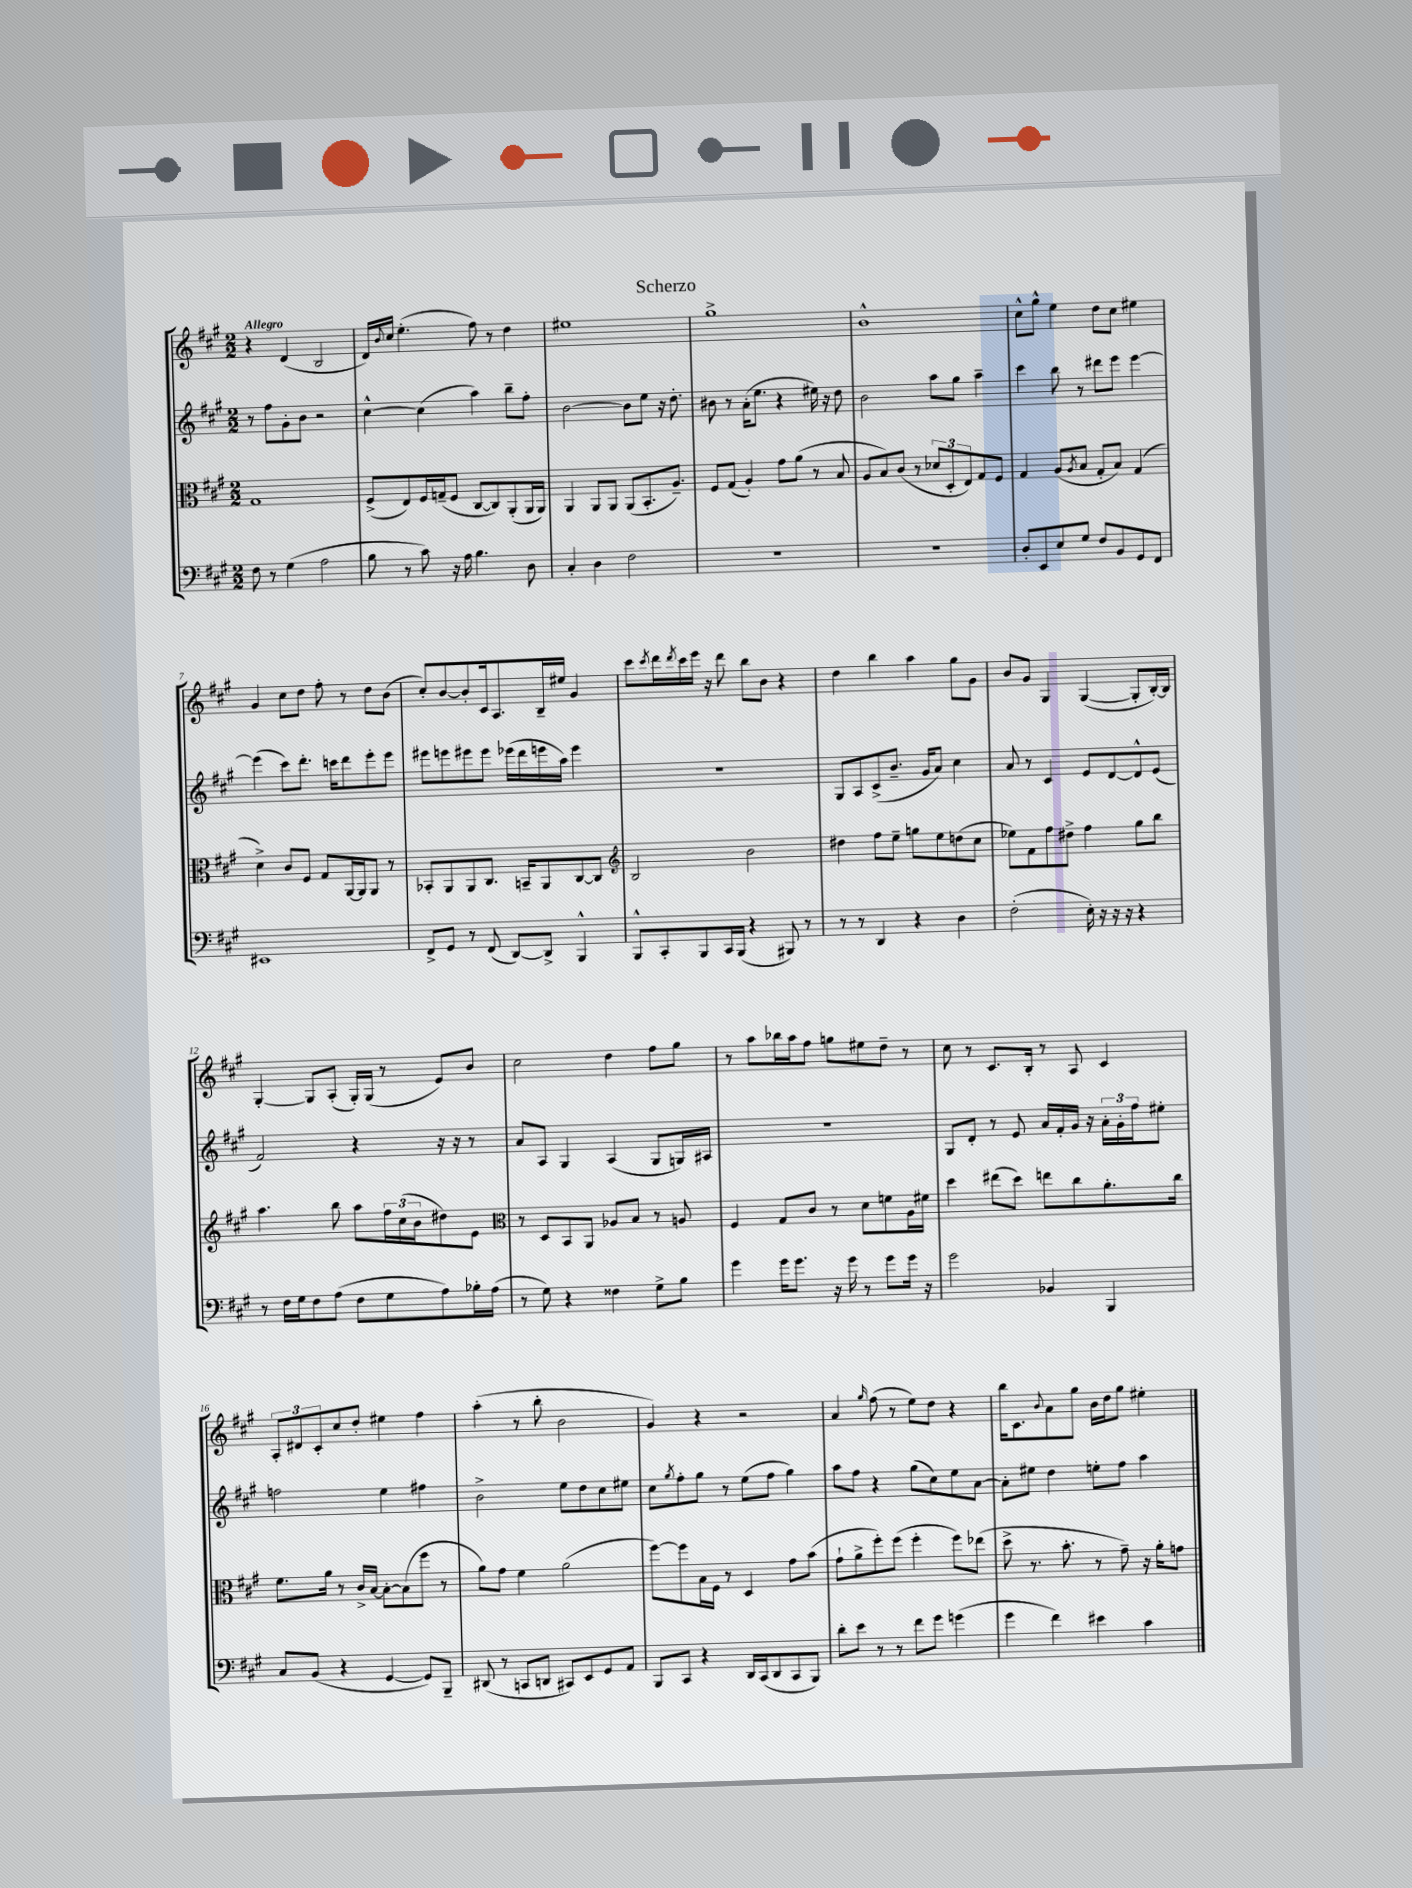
\header { title = "Scherzo" }
<<
\new StaffGroup <<
\new Staff = "s0" {
    \clef treble \key a \major \numericTimeSignature \time 2/2 \tempo "Allegro"
    r4 d'4( b2 |
    d'16) \appoggiatura { b'8 } cis''16 e''4.-.( fis''8) r8 d''4 |
    eis''1 |
    gis''1-> |
    b'1-^ |
    cis''8-^ gis''8-^ e''4 d''8 cis''8 eis''4 |
    gis'4 cis''8 d''8 fis''8-. r8 d''8 b'8( |
    cis''8-.) b'8~ b'8-. cis'16 a8. b16-- eis''16 gis'4 |
    cis'''8 \acciaccatura { cis'''8 } d'''16 \acciaccatura { d'''8 } cis'''16 e'''16 r16 d'''8 b''8 b'8 r4 |
    d''4 b''4 a''4 gis''8 gis'8 |
    b'8 gis'8 gis4 gis4~( gis8-. b16~-.) b16 |
    gis4~-. gis8 a8-.( gis16-.) gis16( r8 e'8) b'8 |
    cis''2 d''4 fis''8 gis''8 |
    r8 a''8 bes''16 a''16 fis''8 g''8 eis''8 d''8-- r8 |
    cis''8 r8 cis'8. b16-. r8 a8 cis'4 |
    \tuplet 3/2 { a8-. dis'8 cis'8-. } cis''8 d''8-. eis''4 fis''4 |
    a''4-.( r8 b''8-. b'2 |
    gis'4) r4 r2 |
    a'4 \grace { gis''16 } fis''8( r8 e''8) d''8 r4 |
    b''16 cis'8. \appoggiatura { b'8 } a'8 gis''8 b'16 d''16 gis''8 eis''4-. \bar "|." |
}
\new Staff = "s1" {
    \clef treble \key a \major \numericTimeSignature \time 2/2
    r8 fis''8 gis'8-. b'8 r2 |
    cis''4~-^ cis''4( a''4) b''8-- fis''8-. |
    b'2~ b'8 e''8 r16 d''8.-. |
    bis'8 r8 a'16-.( e''8. r4 eis''16) r16 d''8 |
    b'2 a''8 gis''8 a''4-- |
    cis'''4 b''8 r8 dis'''8 e'''8 e'''4~ |
    e'''4( cis'''8) d'''8.-. c'''16 d'''8 e'''8-. e'''8 |
    eis'''8 e'''8 eis'''8 eis'''8 ees'''16( d'''16 e'''16 a''16) e'''4 |
    R1 |
    gis8 a8 cis'8->( b'8.-- gis'16 a'8) cis''4 |
    a'8 r8 cis'4 e'8 d'8~ d'8-^ e'8( |
    fis'2) r4 r16 r16 r8 |
    a'8 a8 gis4 a4( gis8 g16) ais16 |
    r1 |
    gis8 d'8-. r8 e'8 a'16 fis'16-. gis'16 r16 \tuplet 3/2 { a'16-. gis'16-. fis''16 } eis''8-. |
    f''2 e''4 fis''4 |
    b'2-> e''8 d''8 cis''8 eis''8 |
    cis''8 \acciaccatura { gis''8 } fis''8-. gis''8 r8 e''8( fis''8 gis''4) |
    a''8 fis''8 r4 gis''8( cis''8) e''8 a'8~ |
    a'8-. eis''8 d''4 e''8-. fis''8 a''4 \bar "|." |
}
\new Staff = "s2" {
    \clef alto \key a \major \numericTimeSignature \time 2/2
    gis1 |
    fis8->( e8) fis16 g16--( fis8 cis8~ cis8) a,8-.( a,16 a,16) |
    a,4 a,8 a,8 a,8( b,8.-. a8.--) |
    fis8 gis8( a4-.) gis'8 a'8( r8 b8 |
    a8 b8) cis'8( r8 \tuplet 3/2 { des'8 d8-. e8) } gis8 fis8 |
    gis4 a8( \acciaccatura { a8 } b8 gis8-. b8) gis4( |
    d'4->) cis'8 fis8 gis8 a,16~ a,16 a,8 r8 |
    bes,8-. a,8 a,8 cis8. b,16-- a,8 cis8~ cis8 |
    \clef treble b2 b'2 |
    dis''4 fis''8 e''8-- g''8 e''8 d''8( cis''8 |
    ees''8) fis'8 fis''8 dis''8-> fis''4 gis''8 b''8 |
    a''4. b''8 a''8 \tuplet 3/2 { fis''16 cis''16( b'16 } dis''8) e'8 |
    \clef alto r8 d8 b,8 a,8 aes8 b8 r8 a8 |
    fis4 gis8 cis'8 r8 d'8 f'8 a16 fis'16 |
    d''4 eis''8( d''8) e''8 cis''8 a'8.-. cis''16 |
    fis'8. a'16 r8 cis'16-> b16~ b8~-. b8( fis''8 r8 |
    a'8) gis'8 fis'4 a'2( |
    fis''8~) fis''8 b16 fis16 r8 d4 gis'8 b'8( |
    gis'8-! a'8-> fis''8-.) fis''8( fis''4-. fis''8) ees''8( |
    d''8-> r8. b'8.-. r8 gis'8--) r16 a'16-. g'8 \bar "|." |
}
\new Staff = "s3" {
    \clef bass \key a \major \numericTimeSignature \time 2/2
    fis8 r8 gis4( a2 |
    b8 r8 cis'8) r16 a16 b4. d8 |
    cis4-. d4 fis2 |
    R1 |
    R1 |
    d8-. e,8 e8 gis8 fis8 b,8 gis,8 fis,8 |
    eis,1 |
    fis,8-> gis,8 r8 fis,8( d,8~) d,8-> b,,4-^ |
    b,,8-^ cis,8-. b,,8 cis,16 b,,16( r4 bis,,8) r8 |
    r8 r8 d,4 r4 d4 |
    fis2-.( e16-.) r16 r16 r16 r4 |
    r8 fis16 gis16 fis8 a8( fis8 gis8 a8) bes16-. a16( |
    r8 gis8) r4 fisis4 gis8-> b8 |
    gis'4 gis'16 gis'8. r16 gis'16 r8 gis'8 gis'16 r16 |
    gis'2 bes,4 b,,4 |
    cis8 b,8( r4 gis,4~ gis,8) b,,8-- |
    dis,8( r8 c,8 d,8 cis,8) e,8 gis,8 a,8 |
    b,,8 cis,8 r4 d,16 cis,16( d,8 cis,8 b,,8) |
    d'8-. e'8 r8 r8 fis'8 gis'8 g'4( |
    gis'4 fis'4) eis'4 cis'4 \bar "|." |
}
>>
>>
